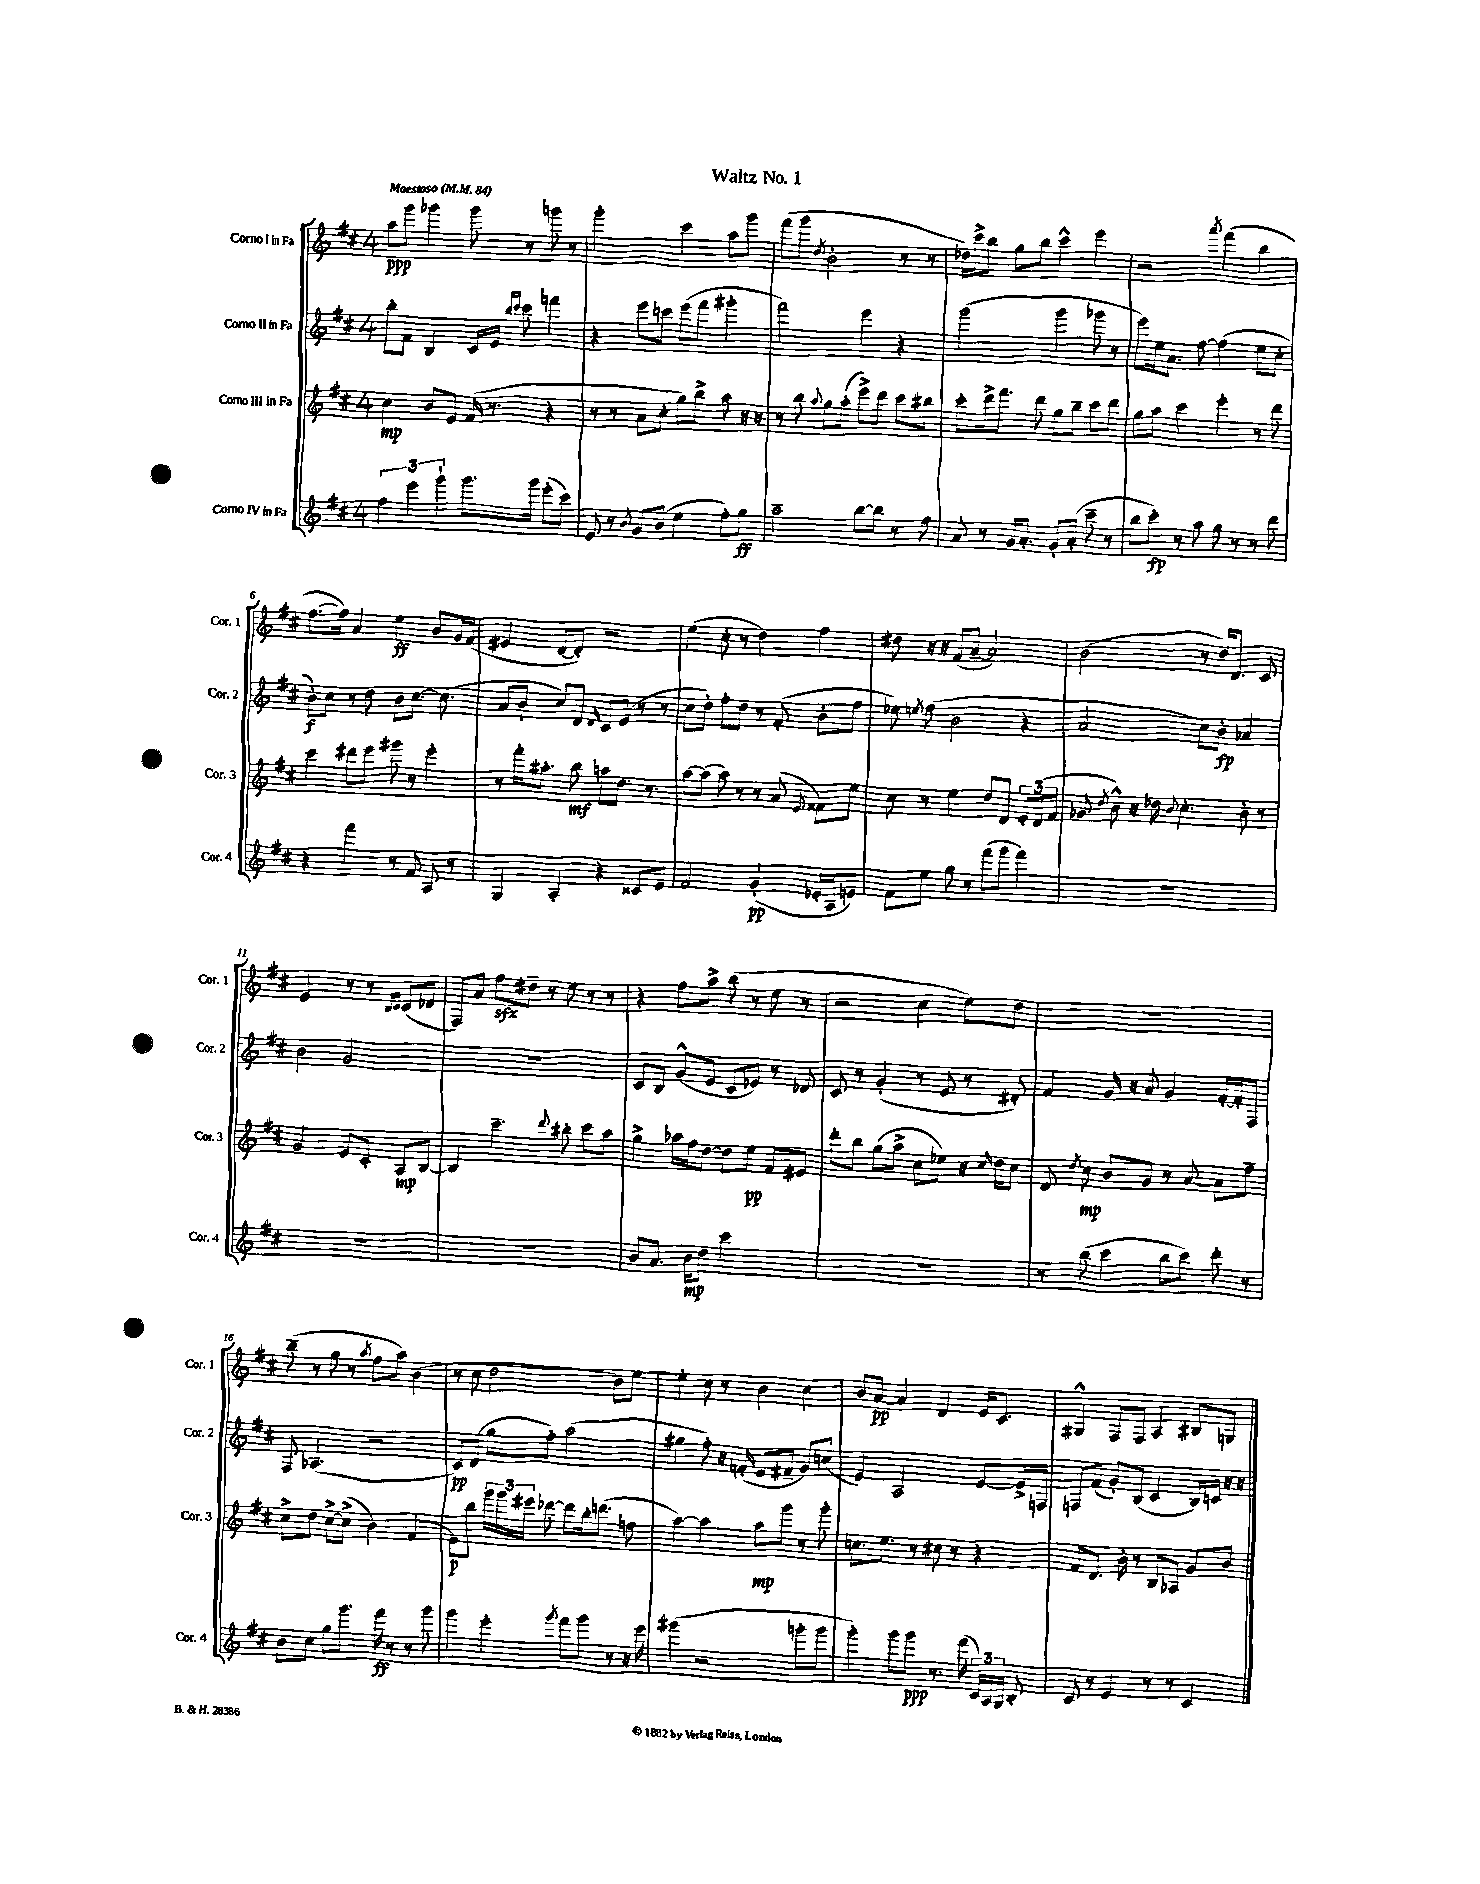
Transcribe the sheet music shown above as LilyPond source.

\header { title = "Waltz No. 1" }
<<
\new StaffGroup <<
\new Staff = "s0" \with { instrumentName = "Corno I in Fa" shortInstrumentName = "Cor. 1" } {
    \clef treble \key d \major \once \override Staff.TimeSignature.style = #'single-digit \time 4/4 \tempo "Maestoso" 4 = 84
    \autoBeamOff a''8[\ppp g'''8] ges'''4 ges'''8 r8 g'''8 r8 |
    g'''2-. cis'''4 a''8[ g'''8] |
    fis'''8[( g'''8] \acciaccatura { d''8 } b'2-. r8 r8 |
    des''16[) cis'''16-> b''8] g''8[ b''8] cis'''4-^ e'''4 |
    r2 \acciaccatura { a'''8 } fis'''4( b''4 |
    fis''8.[~ fis''16]) a'4 e''4\ff b'8[ g'16 fis'16]( |
    eis'4 d'8[~ d'8]-.) r2 |
    e''4( cis''8-. r8 d''4) fis''4 |
    dis''8 r16 r16 fis'8[( a'8]~-- a'2) |
    b'2( r8 d''16[) d'8.] cis'8 |
    e'2 r8 r8 \grace { b16[ cis'16] } cis'8[( des'8] |
    fis8[) a'8] fis''8[\sfz dis''8]-- r8 e''8 r8 r8 |
    r4 fis''8[ a''8]-> b''8( r8 e''8 r8 |
    r2 cis''4 e''8[) d''8] |
    R1 |
    b''8--( r8 g''8 r8 \acciaccatura { a''8 } fis''8[ a''8]) b'4( |
    r8 cis''8 d''2 b'8[) e''8]~ |
    e''4-. cis''8 r8 b'4 cis''4 |
    b'8[ a'8]~\pp a'4 d'4 e'16[ cis'8.] |
    gis4-^ fis8[ fis8] a4 bis8[ g8] \bar "|." |
}
\new Staff = "s1" \with { instrumentName = "Corno II in Fa" shortInstrumentName = "Cor. 2" } {
    \clef treble \key d \major \once \override Staff.TimeSignature.style = #'single-digit \time 4/4
    \autoBeamOff b''8[-. fis'8] b4 cis'16[ e'16] \grace { b''16[ cis'''16] } cis'''8 f'''4 |
    r4 e'''8[ c'''8] e'''8[( fis'''8] gis'''4-. |
    fis'''2) e'''4 r4 |
    g'''2( g'''4 ges'''8 r8 |
    e'''8[) e''16 a'8.] fis''8~ fis''4( e''8[ cis''8]-. |
    b'8[-.\f) cis''8] r8 d''8 b'8[ cis''8.]~ cis''8.( |
    a'8[ b'8]-! cis''8[) d'8] \grace { d'16 } cis'8[ e'8]( r8 r8 |
    cis''8[ d''8]-.) fis''8[-. d''8] r8 fis'8-.( b'8[-. fis''8] |
    ees''8) \acciaccatura { e''8 } fis''8( b'2 r4 |
    a'2 cis''8[) b'8]-.\fp aes'4 |
    b'2 g'2 |
    R1 |
    cis'8[ b8] g'8[-^( e'8] cis'8[ ees'8]) r8 des'8 |
    cis'8 r8 g'4-.( r8 e'8 r8 dis'8-.) |
    fis'4 g'16 r16 a'8 g'4 fis'16[~-. fis'16-. fis8] |
    fis8 aes4.( r2 |
    cis'8[\pp) d'8]( g''8[ fis''8]-.) a''2( |
    gis''4 fis''8-.) r16 f'16-.( e'8[ fis'8]-- g'8[) c''8]( |
    e'4) a2 e'8[~ e'16-> f16] |
    f8[ fis'8]( g'8[-.) b8]( cis'4 b16[) c'16] r16 r16 \bar "|." |
}
\new Staff = "s2" \with { instrumentName = "Corno III in Fa" shortInstrumentName = "Cor. 3" } {
    \clef treble \key d \major \once \override Staff.TimeSignature.style = #'single-digit \time 4/4
    \autoBeamOff cis''4\mp b'8[ e'8] fis'16( r8. r4 |
    r8 r8 a'8[ cis''8]-. g''8[) b''8]-> a''8 r16 r16 |
    r8 b''8 \appoggiatura { a''8 } g''8[ a''8]-.( e'''8[->) d'''8] cis'''8[ bis''8] |
    cis'''8[-. d'''16-> fis'''8.] d'''8 g''8[ b''8]-- cis'''8[ d'''8] |
    g''8[ a''8] cis'''4 e'''4-. r8 d'''8 |
    cis'''4 dis'''8[ e'''8] gis'''8 r8 e'''4-. |
    r8 fis'''16[-. ais''8.]-. b''8\mf a''8[ d''8.] r8. |
    a''8[~ a''8]( a''8) r8 r8 a'8( \acciaccatura { e'8 } fisis'8[) e''8] |
    cis''8 r8 e''4 d''8[ d'8] \tuplet 3/2 { e'8[-. d'8( fis'8] } |
    ges'8 \acciaccatura { d''8 } b'8-^) r16 des''16 \appoggiatura { b'8 } cis''4.-. b'8-. r8 |
    g'2 e'8[ cis'8]-. a8[\mp b8]~ |
    b4 cis'''4.-- \appoggiatura { d'''8 } bis''8-. cis'''8[ a''8] |
    g''4-> aes''16[ fis''16 d''8]~ d''8[ e''8]\pp fis'8[ eis'8] |
    d'''8[-. b''8] g''8[( a''8]-> cis''8[ ees''8]) r16 \grace { cis''16 } d''16[ cis''8] |
    d'8 \acciaccatura { d''8 } cis''8\mp b'8[ g'8] r8 a'8~ a'8[ fis''8]-- |
    cis''8[-> d''8] cis''8[~-> cis''8]->( b'4) fis'4( |
    e'8[\p) b''8] \tuplet 3/2 { g'''16[ g'''16 eis'''16] } des'''8~ des'''8[ b''16-. d'''8.]( f''8 |
    a''4~) a''4 a''8[\mp g'''8] r8 g'''8-. |
    c''8.[ e''8.] r8 cis''8 r8 r4 |
    fis'8[ d'8.] b'16-. r8 b8[ aes8] g'8[ b'8] \bar "|." |
}
\new Staff = "s3" \with { instrumentName = "Corno IV in Fa" shortInstrumentName = "Cor. 4" } {
    \clef treble \key d \major \once \override Staff.TimeSignature.style = #'single-digit \time 4/4
    \autoBeamOff \tuplet 3/2 { fis''4 e'''4 g'''4-! } g'''8.[ g'''16] e'''8[-.( cis'''8]) |
    e'8 r8 \acciaccatura { b'8 } g'8[ b'8]( e''4 fis''8[-.) g''8]\ff |
    a''2-- b''8[~ b''8] r8 fis''8 |
    a'8 r8 g'16[ a'8.]-. g'8[-. a'8]-.( cis'''8-- r8 |
    b''8[ cis'''8]-.\fp) r8 a''8 g''8 r8 r8 d'''8 |
    r4 fis'''4 r8 fis'8 a8 r8 |
    g4 a4-. r4 cisis'8[ e'8] |
    fis'2 g'4-.\pp( ees'16[-. a16 e'8]) |
    fis'8[ e''8] g''8 r8 fis'''8[( g'''8] fis'''4) |
    R1 |
    R1 |
    R1 |
    b'8[ a'8.] b'16[\mp d''8] cis'''2 |
    R1 |
    r8 b''8( cis'''4 b''8[ cis'''8]) d'''8-. r8 |
    b'8[ cis''8] g''8[ g'''8.] fis'''16\ff r8 r8 g'''8 |
    g'''4 e'''4-. \acciaccatura { g'''8 } fis'''8[ g'''8] r8 r16 e'''16 |
    gis'''4( r2 g'''8[-. g'''8] |
    g'''4-.) g'''8[ g'''8]\ppp r8. fis'''16( \tuplet 3/2 { cis'16[) a16 g16] } b8-. |
    cis'8 r8 e'4 r8 r8 cis'4 \bar "|." |
}
>>
>>
